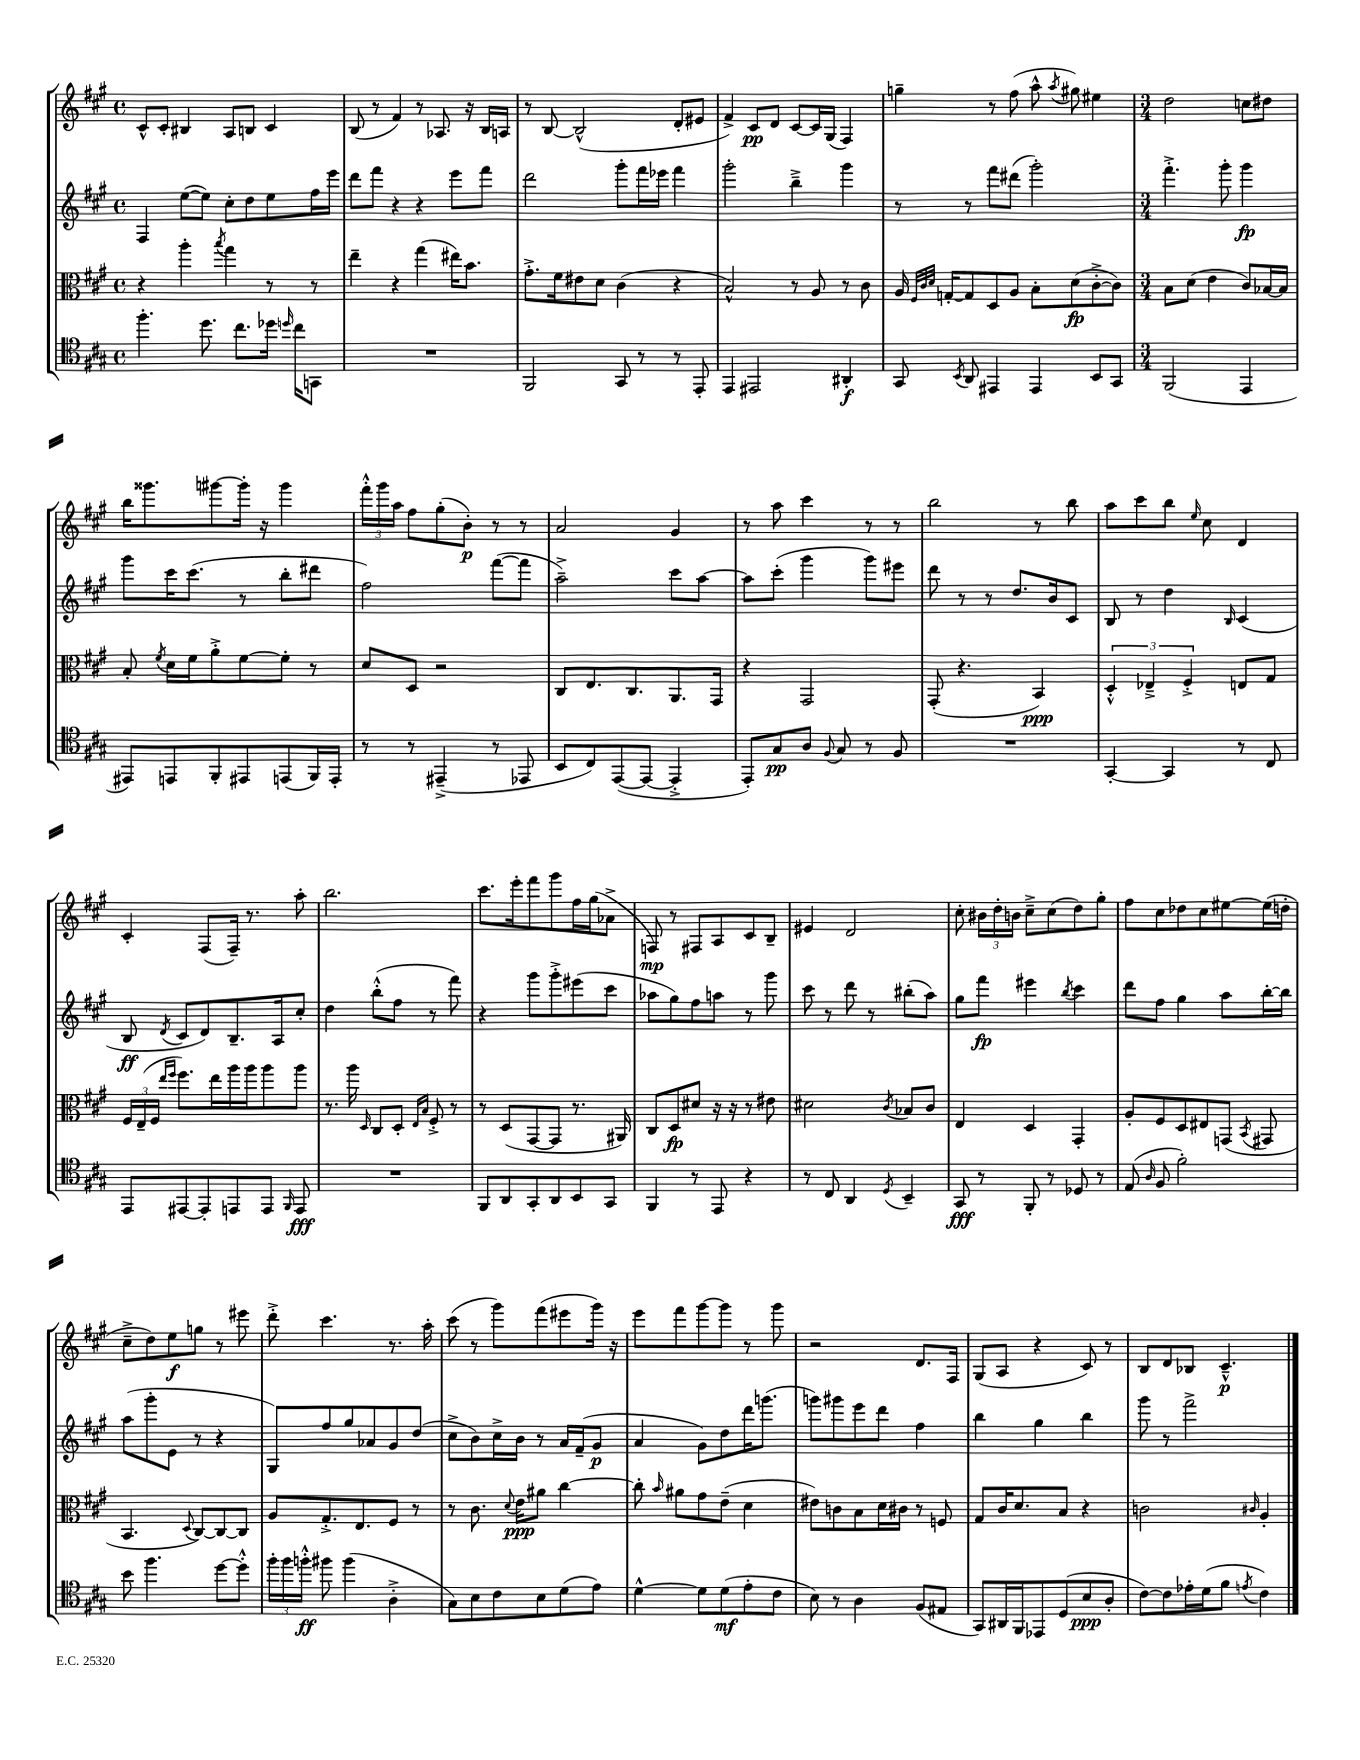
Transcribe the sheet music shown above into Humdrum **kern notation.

**kern	**dynam	**kern	**dynam	**kern	**dynam	**kern	**dynam
*part4	*part4	*part3	*part3	*part2	*part2	*part1	*part1
*staff4	*staff4	*staff3	*staff3	*staff2	*staff2	*staff1	*staff1
*clefC4	*	*clefC3	*	*clefG2	*	*clefG2	*
*k[f#c#g#]	*	*k[f#c#g#]	*	*k[f#c#g#]	*	*k[f#c#g#]	*
*M4/4	*	*M4/4	*	*M4/4	*	*M4/4	*
*met(c)	*	*met(c)	*	*met(c)	*	*met(c)	*
=40	=40	=40	=40	=40	=40	=40	=40
4.ff#'\	.	4r	.	4F#/	.	8c#^^/L	.
.	.	.	.	.	.	8c#'/J	.
.	.	4aa'\	.	([8ee\L	.	4B#X/	.
8.dd\	.	.	.	8ee\J])	.	.	.
.	.	8qbb/	.	.	.	.	.
.	.	4gg#\	.	8cc#'\L	.	8A/L	.
8.cc#\L	.	.	.	.	.	.	.
.	.	.	.	8dd\	.	8Bn/J	.
16dd-X\Jk	.	8r	.	8ee\	.	4c#/	.
16qqddn/	.	.	.	.	.	.	.
16cc#\KL	.	.	.	.	.	.	.
8GGn\J	.	8r	.	16ff#\L	.	.	.
.	.	.	.	16eee\JJ	.	.	.
=41	=41	=41	=41	=41	=41	=41	=41
1r	.	4ee~\	.	8ddd\L	.	(8B/	.
.	.	.	.	8fff#\J	.	8r	.
.	.	4r	.	4r	.	4f#/)	.
.	.	(4gg#\	.	4r	.	8r	.
.	.	.	.	.	.	8.A-X/	.
.	.	16ee#X\KL)	.	8eee\L	.	.	.
.	.	8.b\J	.	.	.	16r	.
.	.	.	.	8fff#\J	.	16B/LL	.
.	.	.	.	.	.	16An/JJ	.
=42	=42	=42	=42	=42	=42	=42	=42
2FF#/	.	8.g#'^\L	.	2ddd\	.	8r	.
.	.	.	.	.	.	[8B/	.
.	.	16f#\k	.	.	.	.	.
.	.	8e#X\	.	.	.	(2B^^/]	.
.	.	8d\J	.	.	.	.	.
8GG#/	.	(4c#\	.	8ggg#'\L	.	.	.
8r	.	.	.	16fff#\L	.	.	.
.	.	.	.	16eee-X\JJ	.	.	.
8r	.	4r	.	4fff#\	.	8d'/L	.
8EE'/	.	.	.	.	.	8e#X/J	.
=43	=43	=43	=43	=43	=43	=43	=43
4EE/	.	2B^^/)	.	2ggg#'\	.	4f#^/)	.
2EE#X/	.	.	.	.	.	8c#/L	pp
.	.	.	.	.	.	8d/J	.
.	.	8r	.	4bb~^\	.	[8c#/L	.
.	.	8A/	.	.	.	16c#/L]	.
.	.	.	.	.	.	(16G#/JJ	.
4AA#X'/	f	8r	.	4ggg#\	.	4F#/)	.
.	.	8c#\	.	.	.	.	.
=44	=44	=44	=44	=44	=44	=44	=44
8GG#/	.	16A/	.	8r	.	4ggn~\	.
.	.	32qqF#/LLL	.	.	.	.	.
.	.	32qqc#/	.	.	.	.	.
.	.	32qqd/JJJ	.	.	.	.	.
.	.	[16Gn'/KL	.	.	.	.	.
8qBB/	.	.	.	.	.	.	.
8AA/	.	8G/]	.	8r	.	.	.
4EE#X/	.	8D/	.	8fff#\L	.	8r	.
.	.	8A/J	.	(8ddd#X\J	.	(8ff#\	.
4EE#/	.	8B'\L	.	2ggg#'\)	.	8aa^^\	.
.	.	.	.	.	.	8qaa/	.
.	.	(8d\	fp	.	.	8gg#X\)	.
8BB/L	.	[8c#'^\	.	.	.	4ee#X\	.
8GG#/J	.	8c#\J])	.	.	.	.	.
=45	=45	=45	=45	=45	=45	=45	=45
*M3/4	*	*M3/4	*	*M3/4	*	*M3/4	*
(2FF#/	.	8B\L	.	4.fff#'^\	.	2dd\	.
.	.	(8d\J	.	.	.	.	.
.	.	4e\	.	.	.	.	.
.	.	.	.	8ggg#'\	.	.	.
4EE/	.	8c#/L)	.	4ggg#\	fp	8ccn\L	.
.	.	[16B-X/L	.	.	.	8dd#X\J	.
.	.	16B-/JJ]	.	.	.	.	.
!!LO:LB:g=z
=46	=46	=46	=46	=46	=46	=46	=46
8EE#X/L)	.	8B'/	.	8ggg#\L	.	16bb\KL	.
.	.	.	.	.	.	8.ggg##X\	.
.	.	8qf#/	.	.	.	.	.
8EEn/	.	16d\LL	.	16ccc#\K	.	.	.
.	.	16f#\J	.	(8.ccc#\J	.	.	.
8FF#'/	.	8a'^\	.	.	.	[8ggg#X\	.
8EE#X/	.	[8f#\	.	8r	.	16ggg#'\Jk]	.
.	.	.	.	.	.	16r	.
(8EEn/	.	8f#'\J]	.	8bb'\L	.	4ggg#\	.
16FF#/L)	.	8r	.	8ddd#X\J	.	.	.
16EE'/JJ	.	.	.	.	.	.	.
=47	=47	=47	=47	=47	=47	=47	=47
8r	.	8d/L	.	2ff#\)	.	24fff#'^^\LL	.
.	.	.	.	.	.	24ggg#\	.
.	.	.	.	.	.	24aa\JJ	.
8r	.	8D/J	.	.	.	8ff#\L	.
(4EE#X~^/	.	2r	.	.	.	(8gg#'\	.
.	.	.	.	.	.	8b'\J)	p
8r	.	.	.	([8fff#\L	.	8r	.
8EE-X/	.	.	.	8fff#\J]	.	8r	.
=48	=48	=48	=48	=48	=48	=48	=48
8BB/L	.	8C#/L	.	2aa~^\)	.	2a/	.
8C#/)	.	8.E/	.	.	.	.	.
([8EE/	.	.	.	.	.	.	.
.	.	8.C#/	.	.	.	.	.
8EE/J_	.	.	.	.	.	.	.
4EE'^/]	.	8.AA/	.	8ccc#\L	.	4g#/	.
.	.	.	.	[8aa\J	.	.	.
.	.	16GG#/Jk	.	.	.	.	.
=49	=49	=49	=49	=49	=49	=49	=49
8EE'/L)	.	4r	.	8aa\L]	.	8r	.
8G#/	pp	.	.	(8ccc#'\J	.	8aa\	.
8A/J	.	2GG#/	.	4ggg#\	.	4ccc#\	.
8qqF#/	.	.	.	.	.	.	.
8G#/	.	.	.	.	.	.	.
8r	.	.	.	8ggg#\L)	.	8r	.
8F#/	.	.	.	8eee#X\J	.	8r	.
=50	=50	=50	=50	=50	=50	=50	=50
2.r	.	(8GG#'/	.	8ddd\	.	2bb\	.
.	.	4.r	.	8r	.	.	.
.	.	.	.	8r	.	.	.
.	.	.	.	8.dd/L	.	.	.
.	.	4BB/)	ppp	.	.	8r	.
.	.	.	.	16b/k	.	.	.
.	.	.	.	8c#/J	.	8bb\	.
=51	=51	=51	=51	=51	=51	=51	=51
[4GG#'/	.	6D'^^/	.	8B/	.	8aa\L	.
.	.	.	.	8r	.	8ccc#\	.
.	.	6E-X~^/	.	.	.	.	.
4GG#/]	.	.	.	4dd\	.	8bb\J	.
.	.	6F#'^/	.	.	.	.	.
.	.	.	.	.	.	16qqee/	.
.	.	.	.	.	.	8cc#\	.
.	.	.	.	16qqB/	.	.	.
8r	.	8En/L	.	(4c#/	.	4d/	.
8C#/	.	8G#/J	.	.	.	.	.
!!LO:LB:g=z
=52	=52	=52	=52	=52	=52	=52	=52
8EE/L	.	24F#/LL	.	8B/	ff	4c#'/	.
.	.	(24E~/	.	.	.	.	.
.	.	24F#/JJ	.	.	.	.	.
.	.	16qqee/LL	.	.	.	.	.
.	.	16qqff#/JJ	.	8qd/	.	.	.
[8EE#X/	.	8.ff#\L)	.	8c#/L	.	.	.
8EE#'/]	.	.	.	8d/)	.	(8F#/L	.
.	.	16ee\L	.	.	.	.	.
8EEn/	.	16aa\	.	8.B~/	.	16F#~/Jk)	.
.	.	16aa\J	.	.	.	8.r	.
8EE/J	.	8aa\	.	.	.	.	.
.	.	.	.	16A/k	.	.	.
16qqFF#/	.	.	.	.	.	.	.
8EE/	fff	8aa\J	.	8cc#'/J	.	8aa'\	.
=53	=53	=53	=53	=53	=53	=53	=53
2.r	.	8.r	.	4dd\	.	2.bb\	.
.	.	16aa\	.	.	.	.	.
.	.	16qqD/	.	.	.	.	.
.	.	8C#/L	.	(8bb'^^\L	.	.	.
.	.	8D'/J	.	8ff#\J	.	.	.
.	.	16qqE/LL	.	.	.	.	.
.	.	16qqB/JJ	.	.	.	.	.
.	.	8F#'^/	.	8r	.	.	.
.	.	8r	.	8fff#\)	.	.	.
=54	=54	=54	=54	=54	=54	=54	=54
8FF#/L	.	8r	.	4r	.	8.ccc#\L	.
8AA/	.	(8D/L	.	.	.	.	.
.	.	.	.	.	.	16eee'\k	.
8GG#'/	.	[8GG#/	.	8ggg#\L	.	8fff#\	.
8AA/	.	8GG#/J]	.	8ggg#'^\	.	8ggg#\	.
8BB/	.	8.r	.	(8eee#X\	.	16ff#\L	.
.	.	.	.	.	.	(16gg#\J	.
8GG#/J	.	.	.	8ccc#\J	.	8a-X^\J	.
.	.	16AA#X/)	.	.	.	.	.
=55	=55	=55	=55	=55	=55	=55	=55
4FF#/	.	8C#/L	.	8aa-X\L	.	8Fn/)	mp
.	.	8D/	fp	8gg#\)	.	8r	.
8r	.	8d#X/J	.	8ff#\	.	8F#X/L	.
8EE/	.	16r	.	8aan\J	.	8A/	.
.	.	16r	.	.	.	.	.
4r	.	8r	.	8r	.	8c#/	.
.	.	8e#X\	.	8ggg#\	.	8B~/J	.
=56	=56	=56	=56	=56	=56	=56	=56
8r	.	2d#X\	.	8ccc#\	.	4e#X/	.
8C#/	.	.	.	8r	.	.	.
4AA/	.	.	.	8ddd\	.	2d/	.
.	.	.	.	8r	.	.	.
8qD/	.	8qc#/	.	.	.	.	.
4BB~/	.	8B-X/L	.	(8bb#X'\L	.	.	.
.	.	8c#/J	.	8aa\J)	.	.	.
=57	=57	=57	=57	=57	=57	=57	=57
8GG#/	fff	4E/	.	8gg#\L	.	8cc#'\	.
8r	.	.	.	8fff#\J	fp	24b#X\LL	.
.	.	.	.	.	.	24dd'\	.
.	.	.	.	.	.	24bn\JJ	.
8FF#'/	.	4D/	.	4eee#X\	.	8cc#~^\L	.
8r	.	.	.	.	.	(8cc#\	.
.	.	.	.	8qbb/	.	.	.
8D-X/	.	4GG#'/	.	4ccc#\	.	8dd\)	.
8r	.	.	.	.	.	8gg#'\J	.
=58	=58	=58	=58	=58	=58	=58	=58
(8E/	.	8A'/L	.	8ddd\L	.	8ff#\L	.
16qqA/	.	.	.	.	.	.	.
8F#/	.	8F#/	.	8ff#\J	.	8cc#\	.
2f#'\)	.	8D/	.	4gg#\	.	8dd-X\	.
.	.	8E#X/	.	.	.	8cc#\	.
.	.	(8GGn/J	.	8aa\L	.	[8ee#X\	.
.	.	8qBB/	.	.	.	.	.
.	.	8GG#X/	.	[16bb'\L	.	(16ee#\L]	.
.	.	.	.	16bb\JJ]	.	16ddn'\JJ	.
!!LO:LB:g=z
=59	=59	=59	=59	=59	=59	=59	=59
8b\	.	4.BB/	.	(8aa\L	.	8cc#~^\L	.
4.ff#\	.	.	.	8ggg#'\	.	8dd\)	.
.	.	.	.	8e\J	.	8ee\	f
.	.	8qqD/	.	.	.	.	.
.	.	[8C#/L)	.	8r	.	8ggn\J	.
[8dd\L	.	8C#/_	.	4r	.	8r	.
8dd'^^\J]	.	8C#/J]	.	.	.	8eee#X\	.
=60	=60	=60	=60	=60	=60	=60	=60
24ff#'\LL	.	8A/L	.	8G#/L)	.	8ddd'^\	.
24ff#\	.	.	.	.	.	.	.
24ffn'^^\JJ	ff	.	.	.	.	.	.
8ff#X\	.	8.G#'^/	.	8ff#/	.	4.ccc#\	.
(4ff#\	.	.	.	8gg#/	.	.	.
.	.	8.E/	.	.	.	.	.
.	.	.	.	8a-X/	.	.	.
4A'^\	.	8F#/J	.	8g#/	.	8.r	.
.	.	8r	.	(8dd/J	.	.	.
.	.	.	.	.	.	16aa'\	.
=61	=61	=61	=61	=61	=61	=61	=61
8G#\L)	.	8r	.	8cc#^\L	.	(8ccc#\	.
8B\	.	8.c#\	.	8b\)	.	8r	.
8c#\	.	.	.	16cc#^\L	.	8ggg#\L)	.
.	.	8qqd/	.	.	.	.	.
.	.	16e\KL	ppp	16b\JJ	.	.	.
8B\	.	8a#X\J	.	8r	.	(8fff#\	.
(8d\	.	[4cc#\	.	16a/LL	.	8eee#X\	.
.	.	.	.	(16f#~/J	.	.	.
8e\J)	.	.	.	8g#/J	p	16ggg#\Jk)	.
.	.	.	.	.	.	16r	.
=62	=62	=62	=62	=62	=62	=62	=62
[4d^^\	.	8cc#'\]	.	4a/	.	8eee\L	.
.	.	16qqb/	.	.	.	.	.
.	.	8a#X\L	.	.	.	8fff#\	.
8d\L]	.	8g#\	.	8g#\L)	.	[8ggg#\	.
(8d\	mf	(8e~\J	.	8dd\	.	8ggg#\J]	.
8e'\	.	4d\	.	16ddd\K	.	8r	.
.	.	.	.	(8.gggn\J	.	.	.
8c#\J	.	.	.	.	.	8ggg#\	.
=63	=63	=63	=63	=63	=63	=63	=63
8B\)	.	8e#X\L)	.	8gggn\L)	.	2r	.
8r	.	8cn\	.	8ggg#X\	.	.	.
4A\	.	8B\	.	8eee\	.	.	.
.	.	16d\L	.	8ddd\J	.	.	.
.	.	16c#X\JJ	.	.	.	.	.
(8F#/L	.	8r	.	4ff#\	.	8.d/L	.
8E#X/J	.	8Fn/	.	.	.	.	.
.	.	.	.	.	.	16F#/Jk	.
=64	=64	=64	=64	=64	=64	=64	=64
8GG#/L)	.	8G#/L	.	4bb\	.	(8G#/L	.
16AA#X/L	.	16c#/K	.	.	.	8A/J	.
16FF#/J	.	8.d/	.	.	.	.	.
8EE-X/	.	.	.	4gg#\	.	4r	.
(8D/	.	8B/J	.	.	.	.	.
8B/	ppp	4r	.	4bb\	.	8c#/)	.
8A'/J	.	.	.	.	.	8r	.
=65	=65	=65	=65	=65	=65	=65	=65
[8c#\L)	.	2cn\	.	8ggg#\	.	8B/L	.
8c#\]	.	.	.	8r	.	8d/	.
16e-X'\L	.	.	.	2fff#^\	.	8B-X/J	.
(16d\J	.	.	.	.	.	.	.
8f#\J	.	.	.	.	.	4.c#~^^/	p
8qen/	.	16qqc#X/	.	.	.	.	.
4c#\)	.	4A'/	.	.	.	.	.
==	==	==	==	==	==	==	==
*-	*-	*-	*-	*-	*-	*-	*-
